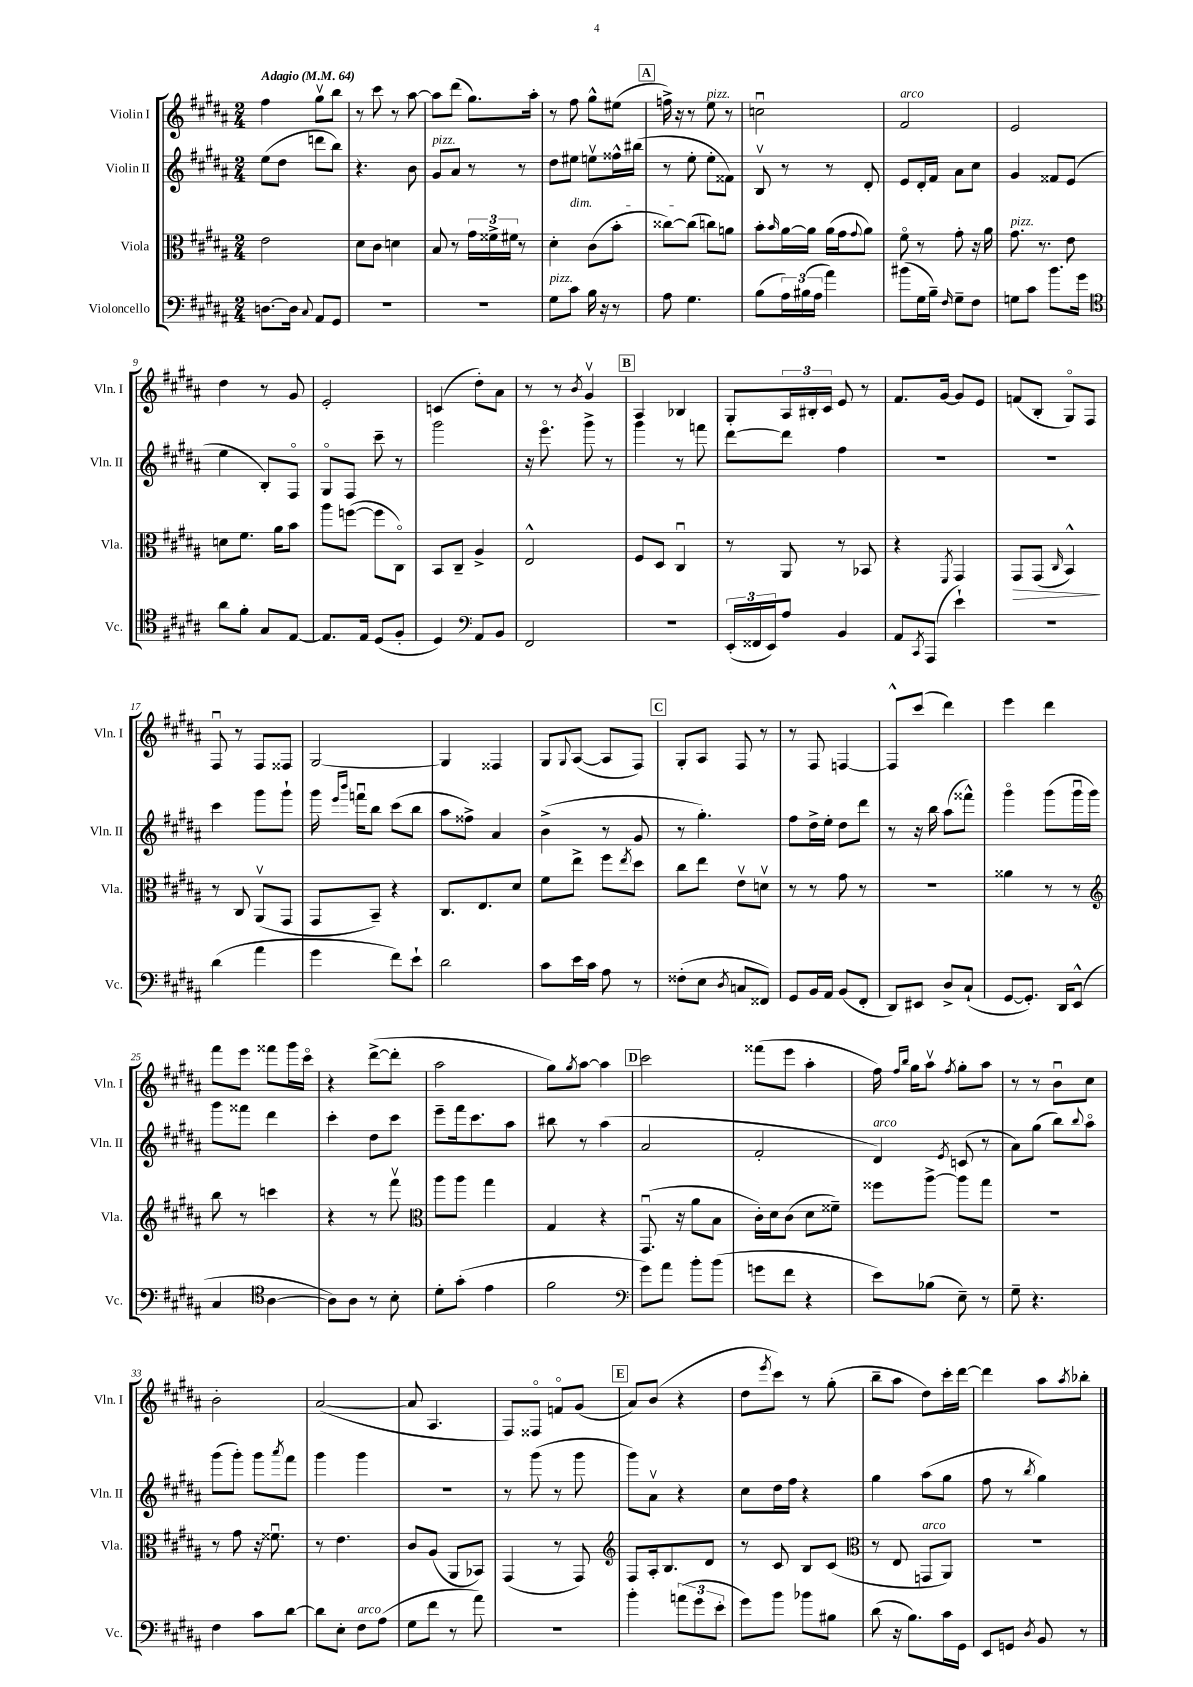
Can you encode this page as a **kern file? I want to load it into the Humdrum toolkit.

**kern	**kern	**kern	**kern
*staff4	*staff3	*staff2	*staff1
*clefF4	*clefC3	*clefG2	*clefG2
*k[f#c#g#d#a#]	*k[f#c#g#d#a#]	*k[f#c#g#d#a#]	*k[f#c#g#d#a#]
*M2/4	*M2/4	*M2/4	*M2/4
*MM64	*MM64	*MM64	*MM64
[8.D\L	2e\	(8ee\L	4ff#\
.	.	8dd#\J	.
16D\]Jk	.	.	.
8qqC#/	.	.	.
8AA#/L	.	8ddd\L	8gg#v\L
8GG#/J	.	8bb\J)	8bb\J
=	=	=	=
2r	8d#\L	4.r	8r
.	8c#\J	.	8ccc#\
.	4d\	.	8r
.	.	8b\	[8aa#\
=	=	=	=
2r	8B/	8g#/L	8aa#\]L
.	8r	8a#/J	(8ddd#\J
.	24g#\LL	8r	8.gg#\L)
.	24f##^\	.	.
.	24f#\JJ	.	.
.	8r	8r	.
.	.	.	16aa#'\Jk
=	=	=	=
8G#\L	4d#'\	8dd#\L	8r
8c#\J	.	8ee#\J	8ff#\
16B\	(8c#\L	8eev\L	8gg#^^\L
16r	.	.	.
8r	8b'\J	16ff##^^\L	(8ee#\J
.	.	(16bb#\JJ	.
=	=	=	=
8A#\	[8cc##\L)	8r	16ff^\)
.	.	.	16r
4.G#\	(8cc##\]J	8ee'\	8r
.	8cc\L)	8ee'\L	8ee\
.	8a\J	8f##\J)	8r
=	=	=	=
(8B\L	8b'\L	8Bv/	2ccu\
.	16qqb/	.	.
24A#\L)	[16a#\L	8r	.
(24B#\	.	.	.
.	16a#\]JJ	.	.
24A#\JJ	.	.	.
4a#\)	(16a#\LL	8r	.
.	16g#\J	.	.
.	8qqg#/	.	.
.	8a#\J)	8d#'/	.
=	=	=	=
(8b#\L	8f#o\	8e/L	2f#/
16G#\L	8r	16d#'/L	.
16B~\JJ)	.	16f#/JJ	.
16qqF#/	.	.	.
8G#~\L	8g#'\	8a#\L	.
8F#\J	16r	8cc#\J	.
.	16a#\	.	.
=	=	=	=
8G\L	8.g#\	4g#/	2e/
8c#\J	.	.	.
.	8.r	.	.
8.b\L	.	8f##/L	.
.	8e\	(8e/J	.
16g#\Jk	.	.	.
=	=	=	=
*clefC4	*	*	*
8a#\L	8d\L	4ee\	4dd#\
8f#'\J	8.f#\J	.	.
8G#/L	.	8B'/L)	8r
.	16a#\LK	.	.
[8E/J	8b\J	8F#o/J	8g#/
=	=	=	=
8.E/]L	8aa#\L	8G#o/L	2e'/
.	([8ff\J	8F#/J	.
16E/Jk	.	.	.
(8D#/L	8ff\]L	8ccc#~\	.
8F#'/J	8C#o\J)	8r	.
=	=	=	=
4D#/)	8BB/L	2ggg#\	(4c/
.	8C#~/J	.	.
*clefF4	*	*	*
8AA#/L	4A#^/	.	8dd#'\L)
8BB/J	.	.	8a#\J
=	=	=	=
2FF#/	2E^^/	16r	8r
.	.	8.eeeo\	.
.	.	.	8r
.	.	.	8qb/
.	.	8ggg#^\	4g#v/
.	.	8r	.
=	=	=	=
2r	8F#/L	4ggg#\	4A#/
.	8D#/J	.	.
.	4C#u/	8r	4B-/
.	.	8fff\	.
=	=	=	=
(24EE'/LL	8r	[8ddd#\L	8G#'/L
24FF##/	.	.	.
24EE/J)	.	.	.
8A#/J	8AA#/	8ddd#\]J	24A#/L
.	.	.	24B#'/
.	.	.	24c#/JJ
4BB/	8r	4ff#\	8e/
.	8BB-/	.	8r
=	=	=	=
8AA#/L	4r	2r	8.f#/L
8qCC#/	.	.	.
(8AAA#/J	.	.	.
.	.	.	[16g#/Jk
.	8qFF#/	.	.
4e`\)	4GG#/	.	8g#/]L
.	.	.	8e/J
=	=	=	=
2r	8GG#/L	2r	(8f/L
.	(8GG#/J	.	8B'/J
.	16qqC#/	.	.
.	4BB^^/)	.	8G#o/L)
.	.	.	8F#/J
=	=	=	=
(4d#\	8r	4ccc#\	8F#u/
.	8C#/	.	8r
4a#\	(8AA#v/L	8ggg#\L	8F#/L
.	8GG#/J	8ggg#`\J	8F##/J
=	=	=	=
4g#\	8GG#/L	16ggg#\	[2G#/
.	.	16qqeee/LL	.
.	.	16qqbbb/JJ	.
.	.	16fffu\LK	.
.	8BB~/J)	8bb\J	.
8f#\L)	4r	(8ccc#\L	.
8e`\J	.	8bb\J	.
=	=	=	=
2d#\	8.C#/L	8aa#\L	4G#/]
.	.	8ff##^\J)	.
.	8.E/	.	.
.	.	4a#/	4F##/
.	8d#/J	.	.
=	=	=	=
8c#\L	8f#\L	(4b^\	8G#/L
.	.	.	8qqG#/
16e\L	8ee^\J	.	([8A#/J
16c#\JJ	.	.	.
8A#\	8ff#\L	8r	8A#/]L
.	8qee/	.	.
8r	8dd#\J	8g#/	8F#/J)
=	=	=	=
(8F##'\L	8cc#\L	8r	8G#'/L
8E\J	8ee\J	4.gg#'\)	8A#/J
8qD#/	.	.	.
8C/L	8ev\L	.	8F#/
8FF##/J)	8dv\J	.	8r
=	=	=	=
8GG#/L	8r	8ff#\L	8r
16BB/L	8r	16dd#^\L	8F#/
16AA#/JJ	.	16ee'\JJ	.
(8BB/L	8g#\	8dd#\L	[4F/
8FF#'/J	8r	8ddd#\J	.
=	=	=	=
8DD#/L)	2r	8r	8F^^/]L
8EE#/J	.	16r	(8ccc#/J
.	.	16bb\	.
8D#^/L	.	(8aa#\L	4ddd#\)
(8C#`/J	.	8fff##^^\J)	.
=	=	=	=
[8GG#/L	4a##\	4ggg#o\	4eee\
8.GG#'/]J)	.	.	.
.	8r	(8ggg#\L	4ddd#\
16DD#/LK	.	.	.
(8EE^^/J	8r	16ggg#u\L	.
.	.	16ggg#\JJ)	.
=	=	=	=
*	*clefG2	*	*
4C#/	8bb\	8ggg#\L	8fff#\L
.	8r	8fff##\J	8eee\J
*clefC4	*	*	*
[4A#\	4ccc\	4ddd#\	8fff##\L
.	.	.	16ggg#\L
.	.	.	16ccc#o\JJ
=	=	=	=
8A#\]L)	4r	4ccc#'\	4r
8A#\J	.	.	.
8r	8r	8dd#\L	([8ddd#^\L
8B'\	8fff#v\	8ccc#\J	8ddd#'\]J
=	=	=	=
*	*clefC3	*	*
8d#'\L	8aa#\L	8eee~\L	2aa#\
(8g#'\J	8aa#\J	16fff#\k	.
.	.	8.ccc#\	.
4e\	4gg#\	.	.
.	.	8aa#\J	.
=	=	=	=
2f#\	4G#/	8bb#\	8gg#\L)
.	.	.	8qgg#/
.	.	8r	[8aa#\J
.	4r	(4aa#\	4aa#\]
=	=	=	=
*clefF4	*	*	*
8g#\L)	(8.GG#u/	2a#/	2ccc#\
8a#\J	.	.	.
.	16r	.	.
8b'\L	8a#\L	.	.
(8b\J	8B\J	.	.
=	=	=	=
8g\L	16c#'\LL)	2f#'/	(8fff##\L
.	16d#\J	.	.
8f#\J	(8c#\J	.	8eee\J
4r	8d#\L	.	4aa#'\
.	8f##~\J)	.	.
=	=	=	=
8e\L)	8ff##\L	4d#/)	16ff#\)
.	.	.	16qqff#/LL
.	.	.	16qqbb/JJ
.	.	.	16gg#\LK
(8B-\J	[8aa#^\J	.	8aa#v\J
.	.	8qe/	8qff#/
8E~\)	8aa#\]L	(8c/	8gg#'\L
8r	8gg#\J	8r	8aa#\J
=	=	=	=
8G#~\	2r	8a#\L)	8r
4.r	.	(8gg#\J	8r
.	.	8bb\L)	8bu\L
.	.	8qqbb/	.
.	.	8aa#o\J	8cc#\J
=	=	=	=
4F#\	8r	(8ggg#\L	2b'\
.	8g#\	8ggg#'\J)	.
8c#\L	16r	8ggg#\L	.
.	8.f##u\	.	.
.	.	8qaaa#/	.
[8d#\J	.	8fff#\J	.
=	=	=	=
8d#\]L	8r	4ggg#\	([2a#/
8E'\J	4.e\	.	.
8F#\L	.	4ggg#\	.
(8A#\J	.	.	.
=	=	=	=
8G#\L	8c#/L	2r	8a#/]
8f#\J	(8A#/J	.	4.A#/
8r	8AA#/L	.	.
8a#\)	8BB-/J)	.	.
=	=	=	=
2r	(4GG#/	8r	8F#/L)
.	.	(8ggg#\	8F##o/J
.	8r	8r	8fo/L
.	8GG#/)	8ggg#\	(8g#/J
=	=	=	=
*	*clefG2	*	*
4b'\	8F#/L	8ggg#\L)	8a#/L)
.	16A#'/k	8a#v\J	(8b/J
.	8.B/	.	.
(12a\L	.	4r	4r
12g#\	.	.	.
.	8d#/J	.	.
12e'\J	.	.	.
=	=	=	=
8g#\L)	8r	8cc#\L	8dd#\L
.	.	.	8qeee/
8b\J	8c#/	16dd#\L	8ccc#\J)
.	.	16ff#\JJ	.
8b-\L	8B/L	4r	8r
8B#\J	(8c#/J	.	(8gg#'\
=	=	=	=
*	*clefC3	*	*
(8d#\	8r	4gg#\	8bb~\L
16r	8E/	.	8aa#\J
8.B\L)	.	.	.
.	8GG/L	(8aa#\L	8dd#\L)
16c#\L	8AA#/J)	8gg#\J	16ccc#'\L
16GG#\JJ	.	.	[16ddd#\JJ
=	=	=	=
8EE/L	2r	8ff#\	4ddd#\]
8GG/J	.	8r	.
8qD#/	.	8qbb/	.
8BB/	.	4gg#\)	8aa#\L
.	.	.	8qaa#/
8r	.	.	8bb-'\J
==	==	==	==
*-	*-	*-	*-
